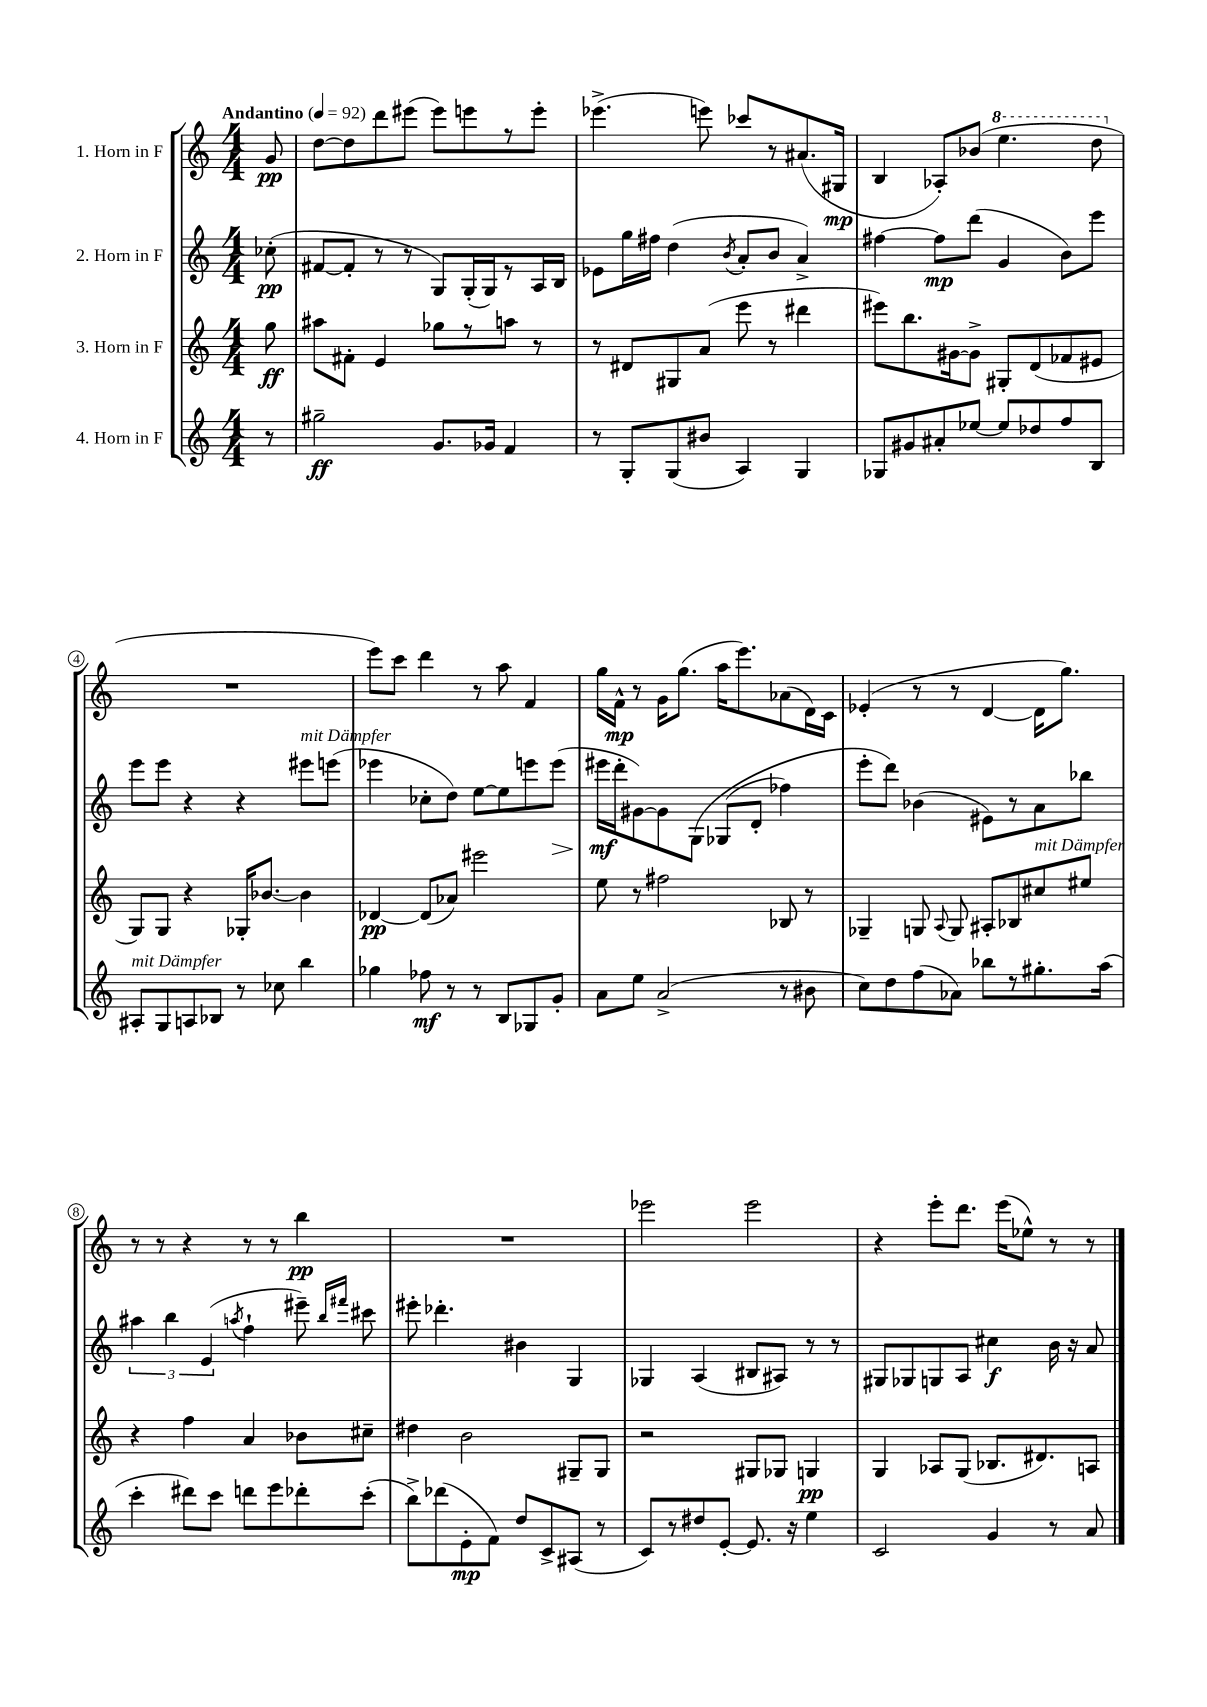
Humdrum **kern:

**kern	**kern	**kern	**kern
*staff4	*staff3	*staff2	*staff1
*clefG2	*clefG2	*clefG2	*clefG2
*k[]	*k[]	*k[]	*k[]
*M4/4	*M4/4	*M4/4	*M4/4
*MM92	*MM92	*MM92	*MM92
8r	8gg	(8cc-'	8g
=	=	=	=
2gg#~	8aa#	[8f#	[8dd
.	8f#'	8f#']	8dd]
.	4e	8r	8ddd
.	.	8r	(8eee#
8.g	8gg-	8G)	8eee#)
.	8r	(16G'	8eee
16g-	.	16G)	.
4f	8aa	8r	8r
.	8r	16A	8eee'
.	.	16B	.
=	=	=	=
8r	8r	8e-	(4.eee-^
8G'	8d#	16gg	.
.	.	16ff#	.
(8G	8G#	(4dd	.
8b#	(8a	.	8eee)
.	.	8qb	.
4A)	8eee	8a'	8ccc-
.	8r	8b	8r
4G	4ddd#	4a^)	(8.a#
.	.	.	16G#
=	=	=	=
8G-	8eee#)	[4ff#	4B
8g#	8.bb	.	.
8a#'	.	8ff#]	8A-')
.	[16g#	.	.
[8ee-	8g#^]	(8ddd	(8b-
8ee-]	8G#'	4g	4.eee
8dd-	(8d	.	.
8ff	8f-	8b)	.
8B	8e#	8eee	8ddd
=	=	=	=
8A#'	8G)	8eee	1r
8G	8G	8eee	.
8A	4r	4r	.
8B-	.	.	.
8r	16G-'	4r	.
.	[8.b-	.	.
8cc-	.	.	.
4bb	4b-]	8eee#	.
.	.	(8eee	.
=	=	=	=
4gg-	[4d-	4eee-	8eee)
.	.	.	8ccc
8ff-	(8d-]	8cc-'	4ddd
8r	8a-)	8dd)	.
8r	2eee#	[8ee	8r
8B	.	8ee]	8aa
8G-	.	8eee	4f
8g'	.	(8eee	.
=	=	=	=
8a	8ee	16eee#	16gg
.	.	16ddd'	16f^^
8ee	8r	[8g#)	8r
(2a^	2ff#	8g#]	16g
.	.	.	(8.gg
.	.	&(8G	.
.	.	(8G-	16aa
.	.	.	8.eee)
.	.	8d'	.
8r	8B-	4ff-)	(8a-
8b#	8r	.	16d)
.	.	.	16c
=	=	=	=
8cc)	4G-~	8eee'	(4e-'
8dd	.	8ddd&)	.
(8ff	8G	(4b-	8r
.	8qqA	.	.
8a-)	8G	.	8r
8bb-	8A#'	8e#)	[4d
8r	8B-	8r	.
8.gg#'	8cc#	8a	16d]
.	.	.	8.gg)
.	8ee#	8bb-	.
(16aa	.	.	.
=	=	=	=
4ccc'	4r	6aa#	8r
.	.	.	8r
.	.	6bb	.
8ddd#)	4ff	.	4r
.	.	(6e	.
8ccc	.	.	.
.	.	8qaa	.
8ddd	4a	4ff`	8r
8eee	.	.	8r
8ddd-'	8b-	8eee#~)	4bb
.	.	16qqbb	.
.	.	16qqfff#	.
(8ccc'	8cc#~	8ccc#	.
=	=	=	=
8bb^)	4dd#	8eee#'	1r
(8ddd-	.	4.ddd-'	.
8e'	2b	.	.
8f)	.	.	.
8dd	.	4b#	.
8c^	.	.	.
(8A#	8G#~	4G	.
8r	8G#	.	.
=	=	=	=
8c)	2r	4G-	2eee-
8r	.	.	.
8dd#	.	(4A	.
[8e'	.	.	.
8.e]	8G#	8B#	2eee-
.	8G-	8A#)	.
16r	.	.	.
4ee	4G	8r	.
.	.	8r	.
=	=	=	=
2c	4G	8G#	4r
.	.	8G-	.
.	8A-	8G	8eee'
.	(8G	8A	8.ddd
4g	8.B-	4cc#	.
.	.	.	(16eee
.	.	.	8ee-^^)
.	8.d#)	.	.
8r	.	16b	8r
.	.	16r	.
8a	8A	8a	8r
==	==	==	==
*-	*-	*-	*-
